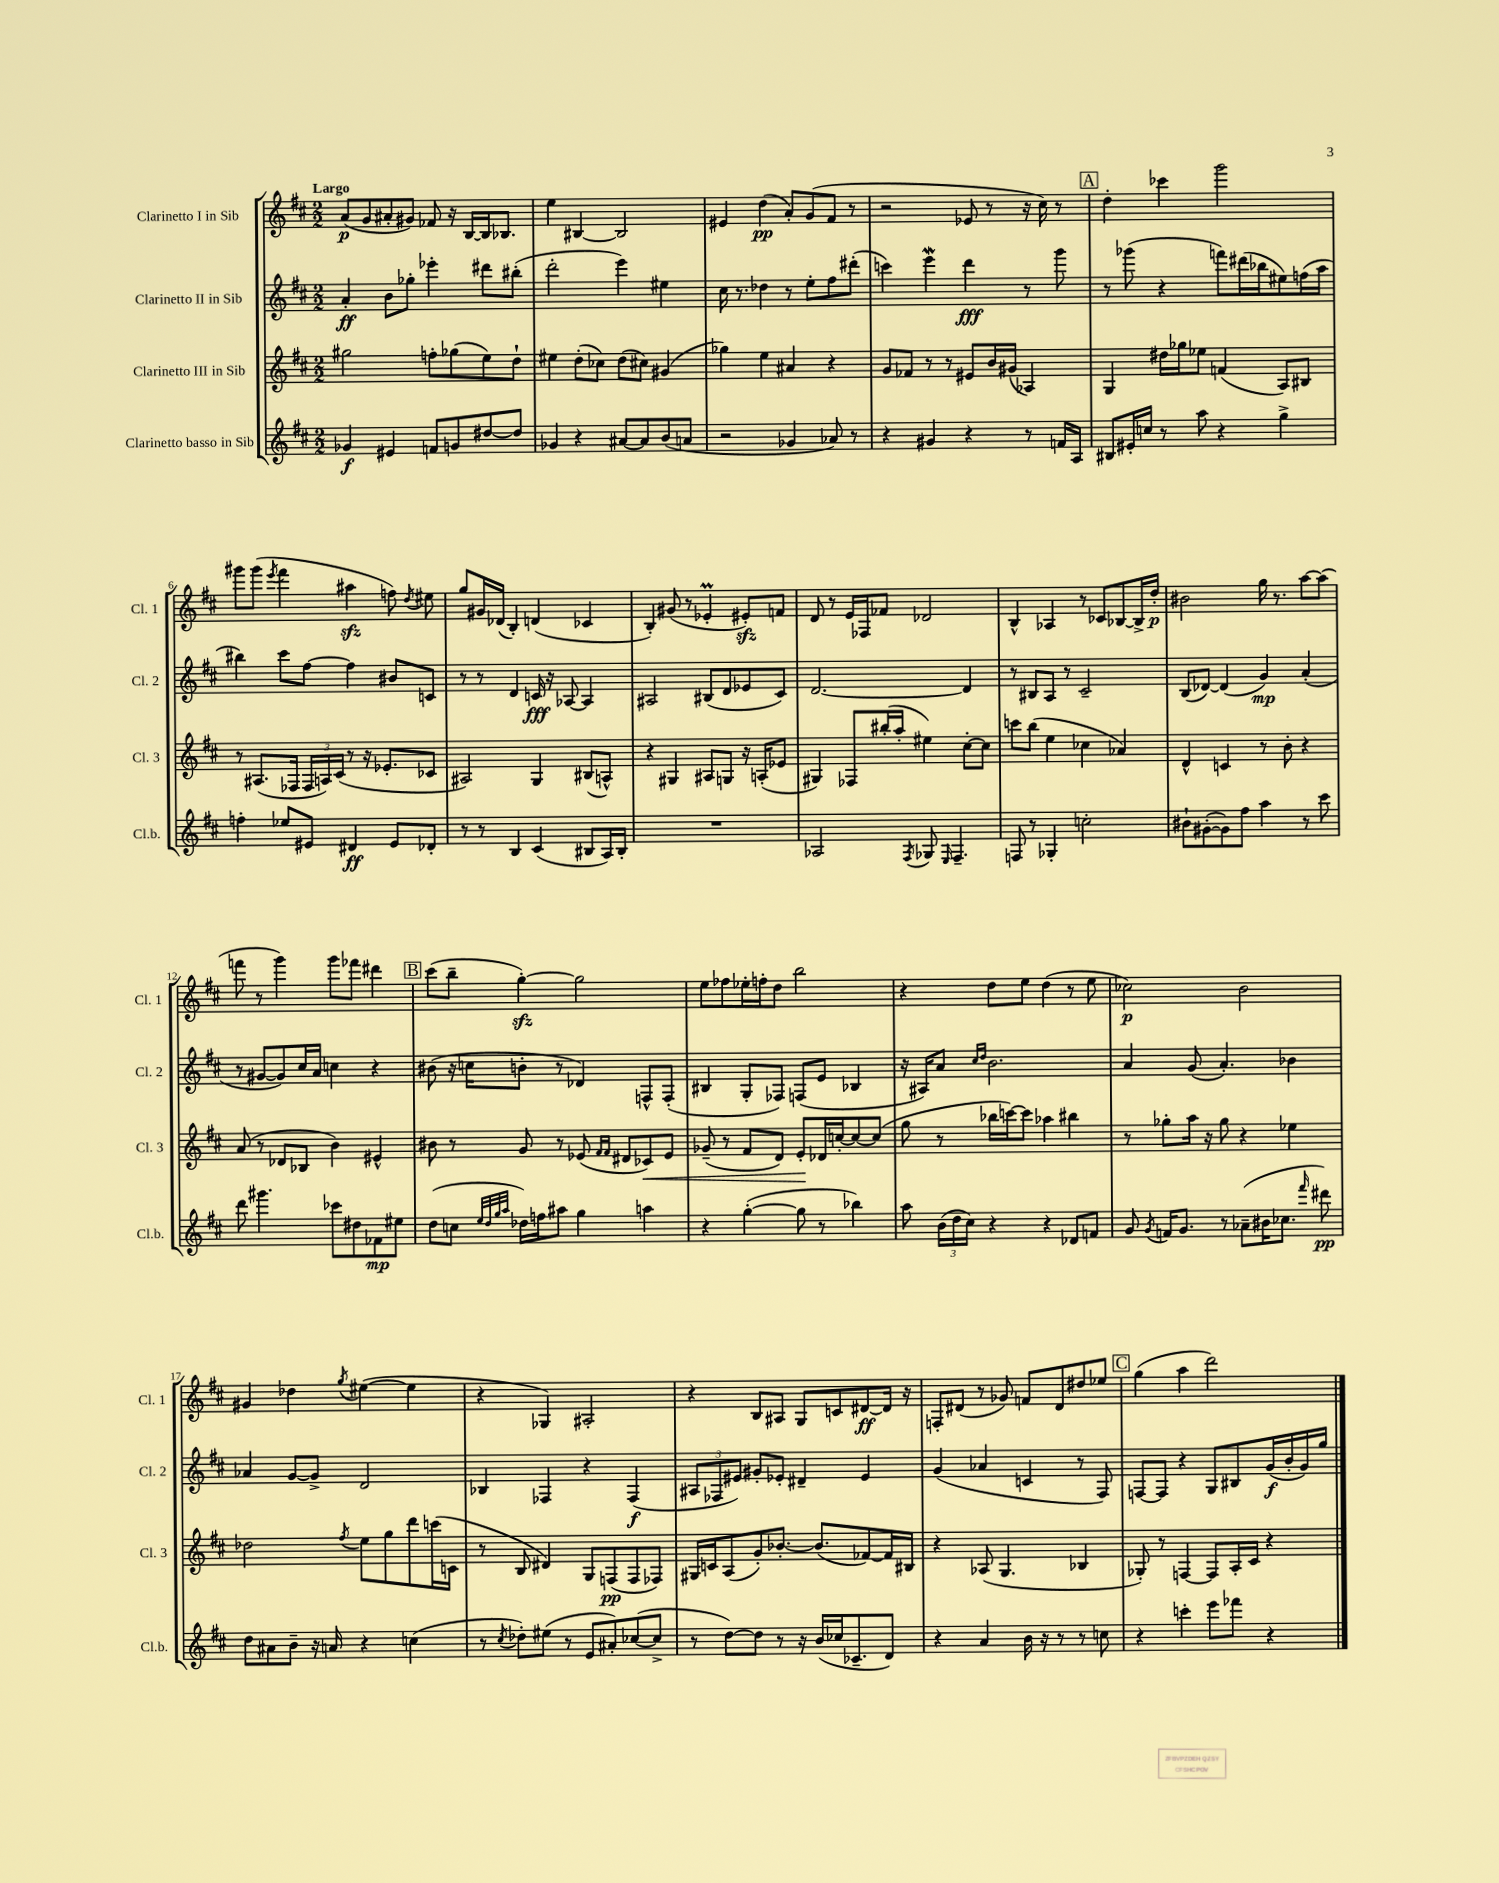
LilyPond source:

<<
\new StaffGroup <<
\new Staff = "s0" \with { instrumentName = "Clarinetto I in Sib" shortInstrumentName = "Cl. 1" } {
    \clef treble \key d \major \numericTimeSignature \time 2/2 \tempo "Largo"
    \autoBeamOff a'8[\p( g'8 ais'8-. gis'8]) fes'8 r16 b16[~ b16 bes8.] |
    e''4 bis4~ bis2 |
    eis'4 d''4\pp( a'8[-.) g'8( fis'8] r8 |
    r2 ees'8 r8 r16 cis''16) r8 |
    \mark \markup { \box "A" } d''4-. ces'''4 g'''2 |
    gis'''8[ gis'''8]( \acciaccatura { e'''8 } fis'''4 ais''4\sfz f''8) \acciaccatura { d''8 } eis''8 |
    g''8[ gis'16 des'16]( b4-.) d'4( ces'4 |
    b4-.) gis'8( r8 ees'4-.\prall eis'8[-.\sfz) f'8] |
    d'8 r8 e'16[ fes16 fes'8] des'2 |
    b4-^ aes4 r8 ces'8[ bes8~ bes16-> d''16]-.\p |
    bis'2 g''16 r8. a''8[~ a''8]( |
    f'''8 r8 g'''4) g'''8[ fes'''8] dis'''4 |
    \mark \markup { \box "B" } cis'''8[( b''8]-- g''4~-.\sfz) g''2 |
    e''8[ fes''8 ees''16-. f''16-. d''8] b''2 |
    r4 d''8[ e''8] d''4( r8 e''8 |
    ces''2\p) b'2 |
    gis'4 des''4 \acciaccatura { g''8 } eis''4~( eis''4 |
    r4 ges4) ais2-. |
    r4 b8[ ais8] g8[ c'8 dis'8~\ff dis'16] r16 |
    f8[-. dis'8]( r8 ges'8) f'8[ dis'8 dis''8 ees''8] |
    \mark \markup { \box "C" } g''4( a''4 d'''2) \bar "|." |
}
\new Staff = "s1" \with { instrumentName = "Clarinetto II in Sib" shortInstrumentName = "Cl. 2" } {
    \clef treble \key d \major \numericTimeSignature \time 2/2
    \autoBeamOff a'4-.\ff b'8[ ges''8]-. ees'''4-. dis'''8[ bis''8]-.( |
    d'''2-. e'''4) eis''4 |
    cis''16 r8. des''4 r8 e''8[-. fis''8 dis'''8]-.( |
    c'''4) e'''4\mordent d'''4\fff r8 g'''8 |
    \mark \markup { \box "A" } r8 ges'''8( r4 f'''8[) dis'''16( bes''16 eis''8) f''16( a''16] |
    bis''4) cis'''8[ fis''8]~ fis''4 bis'8[ c'8] |
    r8 r8 d'4 c'16\fff r16 aes8~ aes4 |
    ais2 bis8[( d'8 ees'8 cis'8]) |
    d'2.~ d'4 |
    r8 bis8[ a8] r8 cis'2-- |
    b8[( des'8]~) des'4( g'4\mp) a'4-.( |
    r8 gis'8[~ gis'8) cis''16 a'16] c''4 r4 |
    \mark \markup { \box "B" } bis'8( r16 c''16[ b'8]-. r8 des'4) f8[-^ f8]-.( |
    bis4 g8[-. fes8]) f8[( e'8] bes4 |
    r16 ais16[) a'8] \grace { cis''16[ d''16] } b'2. |
    a'4 g'8( a'4.-.) bes'4 |
    aes'4 g'8[~ g'8]-> d'2 |
    bes4 fes4 r4 fes4\f( |
    \tuplet 3/2 { ais8[ fes8 eis'8]) } gis'8[-. ees'8]-. dis'4-- ees'4 |
    g'4( aes'4 c'4 r8 fis8) |
    \mark \markup { \box "C" } f8[~ f8] r4 g8[ bis8 g'16\f( b'16-. g'16) g''16] \bar "|." |
}
\new Staff = "s2" \with { instrumentName = "Clarinetto III in Sib" shortInstrumentName = "Cl. 3" } {
    \clef treble \key d \major \numericTimeSignature \time 2/2
    \autoBeamOff gis''2 f''8[-. ges''8( e''8) d''8]-! |
    eis''4 d''8[-.( ces''8]) d''8[( cis''8]) gis'4( |
    ges''4) e''4 ais'4 r4 |
    g'8[ fes'8] r8 r8 eis'8[ b'16 gis'16]( aes4) |
    \mark \markup { \box "A" } g4 dis''16[ ges''16 ees''8] f'4( a8[) bis8] |
    r8 ais8.[( fes16] \tuplet 3/2 { fes16[ a16) cis'16]( } r8 r16 ees'8.[-. ces'8] |
    ais2) g4 bis8[( a8]-^) |
    r4 gis4 ais8[ g8] r16 a16[-.( ees'8] |
    gis4) fes8[ bis''16-.( a''16]-. eis''4) cis''8[~-. cis''8] |
    c'''8[ b''8]( e''4 ces''4 aes'4) |
    d'4-^ c'4 r8 b'8-. r4 |
    a'8( r8 des'8[ bes8] b'4) eis'4-^ |
    \mark \markup { \box "B" } bis'8 r8 g'8 r8 ees'8( \grace { fis'16[ fis'16] } dis'8[ ces'8\<) ees'8] |
    ges'8--( r8 fis'8[ d'8]) e'8[-.\! des'16 c''16~-. c''8~ c''8]( |
    g''8 r8 bes''16[ c'''16~) c'''8] aes''4 bis''4 |
    r8 ges''8[-. a''16] r16 ges''8 r4 ees''4 |
    des''2 \acciaccatura { fis''8 } e''8[ g''8 d'''8 c'''16( c'16] |
    r8 b8 dis'4) g8[ f8\pp( f8 fes8]) |
    gis16[ c'16 a8( g'8-.) bes'8.]~-. bes'8.[( fes'8~) fes'16 bis16] |
    r4 aes8( g4. bes4 |
    \mark \markup { \box "C" } ges8-.) r8 f4~ f8[ a16-. cis'16] r4 \bar "|." |
}
\new Staff = "s3" \with { instrumentName = "Clarinetto basso in Sib" shortInstrumentName = "Cl.b." } {
    \clef treble \key d \major \numericTimeSignature \time 2/2
    \autoBeamOff ges'4\f eis'4 f'8[ g'8 dis''8~ dis''8] |
    ges'4 r4 ais'8[~ ais'8 b'8( a'8] |
    r2 ges'4 aes'8) r8 |
    r4 gis'4 r4 r8 f'16[ a16] |
    \mark \markup { \box "A" } bis8[ eis'16-. c''16] r8 a''8 r4 g''4-> |
    f''4-. ees''8[ eis'8] dis'4\ff eis'8[ des'8]-. |
    r8 r8 b4 cis'4( bis8[ a16) bis16]-. |
    R1 |
    aes2 \acciaccatura { fis8 } ges8 \grace { e16 } fis4.-- |
    f8 r8 ges4-. c''2-. |
    bis'8[-! gis'8~-.( gis'8) fis''8] a''4 r8 cis'''8 |
    d'''8 gis'''4. ces'''8[ dis''8 fes'8\mp eis''8] |
    \mark \markup { \box "B" } d''8[( c''8] \grace { e''32[ d''32 g''32 a''32] } des''16[) f''16 ais''8] g''4 a''4 |
    r4 g''4~-.( g''8 r8 bes''4) |
    a''8 \tuplet 3/2 { b'16[( d''16 cis''16]) } r4 r4 des'8[ f'8] |
    g'8 \acciaccatura { g'8 } f'16[ g'8.] r8 aes'8[--( bis'16 ces''8.] \grace { fis'''16 } dis'''8\pp) |
    d''8[ ais'8 b'8]-- r16 a'16 r4 c''4( |
    r8 \acciaccatura { cis''8 } des''8[-.) eis''8]( r8 e'8[ ais'8-.) ces''8~( ces''8]-> |
    r8 d''8[~) d''8] r8 r16 b'16[( ces''16 ces'8.-- d'8]) |
    r4 a'4 b'16 r16 r8 r8 c''8 |
    \mark \markup { \box "C" } r4 c'''4-. e'''8[ fes'''8] r4 \bar "|." |
}
>>
>>
